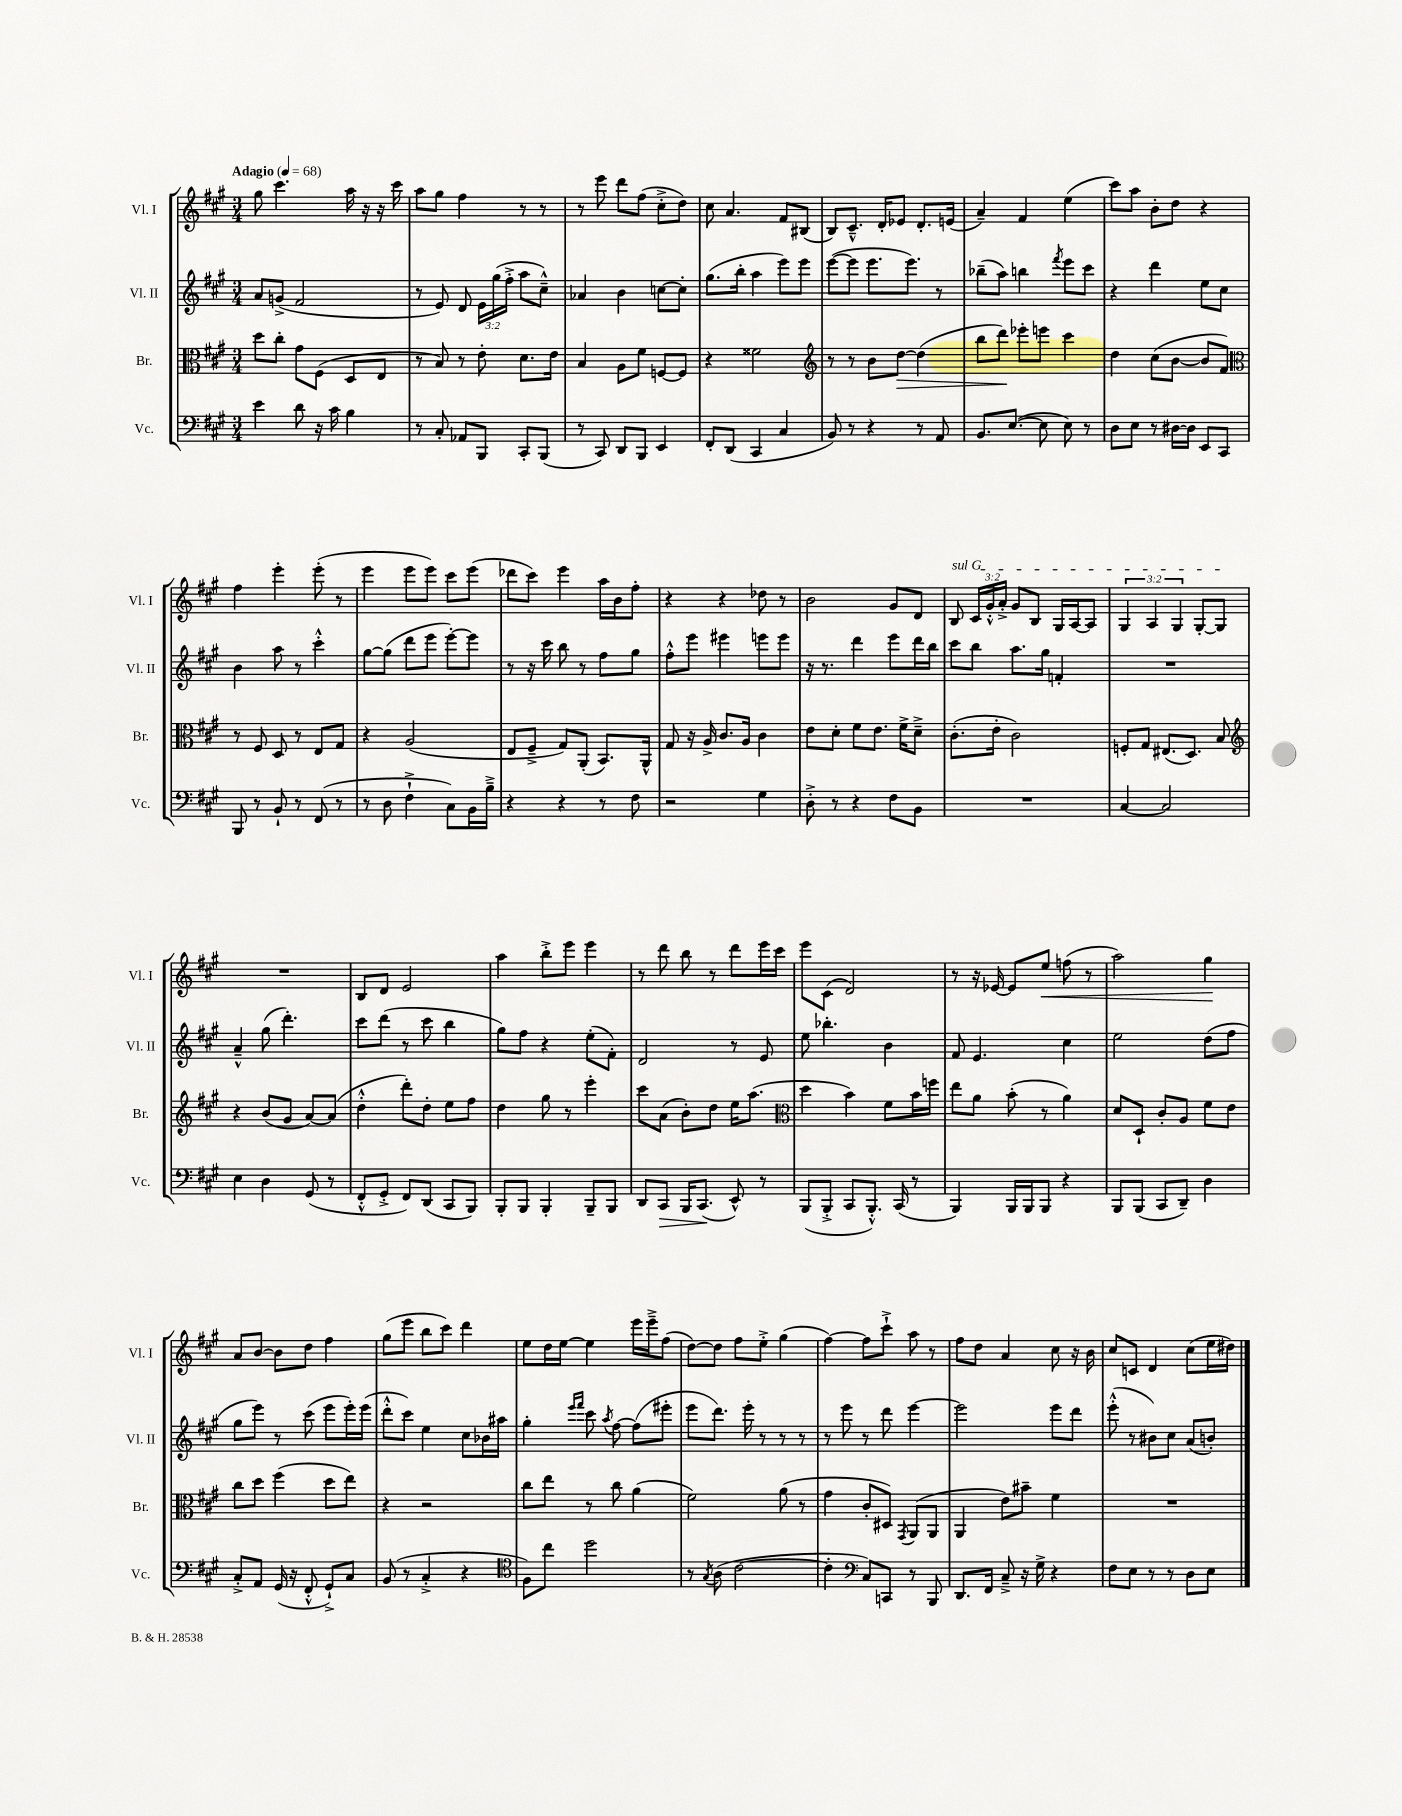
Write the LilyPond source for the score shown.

<<
\new StaffGroup <<
\new Staff = "s0" \with { instrumentName = "Vl. I" shortInstrumentName = "Vl. I" } {
    \clef treble \key a \major \numericTimeSignature \time 3/4 \override Staff.TupletNumber.text = #tuplet-number::calc-fraction-text \tempo "Adagio" 4 = 68
    \autoBeamOff gis''8 cis'''4. a''16 r16 r16 cis'''16 |
    a''8[ gis''8] fis''4 r8 r8 |
    r8 e'''8 d'''8[ fis''8]( cis''8[-.-> d''8]) |
    cis''8 a'4. fis'8[ bis8]( |
    b8[) cis'8.]---^ d'16[-. ees'8] d'8.[-. e'16]( |
    a'4--) fis'4 e''4( |
    cis'''8[) a''8] b'8[-. d''8] r4 |
    fis''4 e'''4-. e'''8-.( r8 |
    e'''4 e'''8[ e'''8]) cis'''8[ e'''8]( |
    des'''8[ cis'''8]) e'''4 a''16[ b'16 fis''8]-. |
    r4 r4 des''8 r8 |
    b'2 gis'8[ d'8] |
    \once \override TextSpanner.bound-details.left.text = \markup { \italic "sul G" } b8\startTextSpan \tuplet 3/2 { cis'16[ gis'16-.-^ a'16]-.-> } gis'8[ b8] gis16[ a16~ a8] |
    \tuplet 3/2 { gis4 a4 gis4 } gis8[~-. gis8]\stopTextSpan |
    R2. |
    b8[ d'8] e'2 |
    a''4 b''8[-.-> e'''8] e'''4 |
    r8 d'''8 b''8 r8 d'''8[ e'''16 cis'''16] |
    e'''8[ cis'8]( d'2) |
    r8 r16 ees'16~ ees'8[ e''8]\< f''8( r8 |
    a''2) gis''4\! |
    a'8[ b'8]~ b'8[ d''8] fis''4 |
    gis''8[( e'''8] b''8[ cis'''8]) d'''4 |
    e''8[ d''16 e''16]~ e''4 e'''16[ e'''16---> fis''8]( |
    d''8[~) d''8] fis''8[ e''8]-.-> gis''4( |
    fis''4~) fis''8[ cis'''8]-!-> a''8 r8 |
    fis''8[ d''8] a'4 cis''8 r16 b'16 |
    cis''8[ c'8] d'4 cis''8[( e''16 dis''16]) \bar "|." |
}
\new Staff = "s1" \with { instrumentName = "Vl. II" shortInstrumentName = "Vl. II" } {
    \clef treble \key a \major \numericTimeSignature \time 3/4 \override Staff.TupletNumber.text = #tuplet-number::calc-fraction-text
    \autoBeamOff a'8[ g'8]->( fis'2 |
    r8 e'8) d'8 \tuplet 3/2 { e'16[ gis''16( fis''16]-.-> } a''8[ cis''8]---^) |
    aes'4 b'4 c''8[~ c''8]-. |
    gis''8.[( b''16]-. a''4 e'''8[) e'''8] |
    e'''8[~( e'''8] e'''8.[ e'''8.]) r8 |
    bes''8[--( a''8]) b''4 \acciaccatura { fis'''8 } e'''8[ cis'''8] |
    r4 d'''4 e''8[ cis''8] |
    b'4 a''8 r8 cis'''4-.-^ |
    gis''8[~ gis''8]( d'''8[ e'''8] e'''8[~-.) e'''8] |
    r8 r16 cis'''16 b''8 r8 fis''8[ gis''8] |
    fis''8[-.-^ e'''8] eis'''4 e'''8[ e'''8] |
    r16 r8. d'''4 e'''8[ d'''16 b''16] |
    cis'''8[ b''8] a''8.[ gis''16] f'4-. |
    R2. |
    a'4---^ gis''8( d'''4.-.) |
    cis'''8[ d'''8]( r8 cis'''8 b''4 |
    gis''8[) fis''8] r4 e''8[-.( fis'8]-.) |
    d'2 r8 e'8 |
    e''8 bes''4.-. b'4 |
    fis'8 e'4. cis''4 |
    e''2 d''8[( fis''8] |
    gis''8[ e'''8]) r8 cis'''8( e'''8[ e'''16-.) e'''16]( |
    d'''8[-.-^ cis'''8]) e''4 cis''8[ bes'16 ais''16] |
    gis''4-. \grace { e'''16[ fis'''16] } cis'''8 \acciaccatura { a''8 } fis''8~ fis''8[( eis'''8]-. |
    e'''8[ d'''8.]) e'''16-. r8 r8 r8 |
    r8 e'''8 r8 d'''8 e'''4~ |
    e'''2 e'''8[ d'''8] |
    e'''8-.-^( r8 bis'8[) cis''8] a'8[( b'8]-.) \bar "|." |
}
\new Staff = "s2" \with { instrumentName = "Br." shortInstrumentName = "Br." } {
    \clef alto \key a \major \numericTimeSignature \time 3/4
    \autoBeamOff d''8[ cis''8]-. gis'8[ fis8]( d8[ e8] |
    r8 b8) r8 e'8-. d'8.[ e'16] |
    b4 a8[ fis'8] f8[~ f8] |
    r4 fisis'2 |
    \clef treble r8 r8 b'8[ d''8]~\> d''4( |
    b''8[ d'''8]\!) ees'''8[-. e'''8] cis'''4 |
    d''4 cis''8[( b'8]~ b'8[ fis'8]) |
    \clef alto r8 fis8 d8 r8 e8[ gis8] |
    r4 a2( |
    e8[ fis8]---> gis8[) a,8]-.( b,8.[) a,16]-^ |
    gis8 r16 a16-> cis'8.[ a16] cis'4 |
    e'8[ d'8]-. fis'8[ e'8.] fis'16[-> d'8]---> |
    cis'8.[-.( e'16]-. cis'2) |
    f8[-. gis8] eis8.[( d8.]) b8 |
    \clef treble r4 b'8[( gis'8] a'8[~) a'8]( |
    d''4-.-^ d'''8[-.) d''8]-. e''8[ fis''8] |
    d''4 gis''8 r8 e'''4-. |
    cis'''8[ a'8]( b'8[-.) d''8] e''16[ a''8.]( |
    \clef alto d''4 b'4) fis'8[ b'16 f''16] |
    e''8[ a'8] b'8-.( r8 a'4) |
    d'8[ d8]-! cis'8[-. a8] fis'8[ e'8] |
    cis''8[ d''8] fis''4( d''8[ e''8]) |
    r4 r2 |
    cis''8[ e''8] r8 cis''8 a'4( |
    fis'2) a'8( r8 |
    gis'4 cis'8[-. dis8]) \acciaccatura { gis,8 } a,8[( a,8] |
    a,4 e'8[) bis'8]-- fis'4 |
    R2. \bar "|." |
}
\new Staff = "s3" \with { instrumentName = "Vc." shortInstrumentName = "Vc." } {
    \clef bass \key a \major \numericTimeSignature \time 3/4
    \autoBeamOff e'4 d'8 r16 cis'16 b4 |
    r8 cis8-. aes,8[ b,,8] cis,8[-. b,,8]( |
    r8 cis,8) d,8[ b,,8] e,4 |
    fis,8[-. d,8]( cis,4 cis4 |
    b,8) r8 r4 r8 a,8 |
    b,8.[ e8.]~( e8 e8) r8 |
    d8[ e8] r8 dis16[~ dis16] e,8[ cis,8] |
    b,,8 r8 b,8-! r8 fis,8( r8 |
    r8 d8 fis4-!-> cis8[) b,16 b16]---> |
    r4 r4 r8 fis8 |
    r2 gis4 |
    d8-.-> r8 r4 fis8[ b,8] |
    R2. |
    cis4~ cis2 |
    e4 d4 gis,8( r8 |
    fis,8[-.-^ gis,8]-.-> fis,8[) d,8]( cis,8[ b,,8]) |
    b,,8[-. b,,8] b,,4-. b,,8[-- b,,8] |
    d,8[ cis,8]\> b,,16[ cis,8.]\!( e,8-^) r8 |
    b,,8[( b,,8]-.-> cis,8[ b,,8.]-.-^) cis,16( r8 |
    b,,4) b,,16[ b,,16 b,,8] r4 |
    b,,8[ b,,8]( cis,8[ d,8]--) d4 |
    cis8[-.-> a,8] gis,16( r16 fis,8-.-^ gis,8[-!->) cis8] |
    b,8( r8 cis4-.-> r4 |
    \clef tenor fis8[) cis''8] d''2 |
    r8 \acciaccatura { gis8 } a8( cis'2~ |
    cis'4-. \clef bass cis8[) c,8] r8 b,,8 |
    d,8.[ fis,16] cis8---> r16 gis16-> r4 |
    fis8[ e8] r8 r8 d8[ e8] \bar "|." |
}
>>
>>
\layout { \context { \Score \remove "Bar_number_engraver" } }
